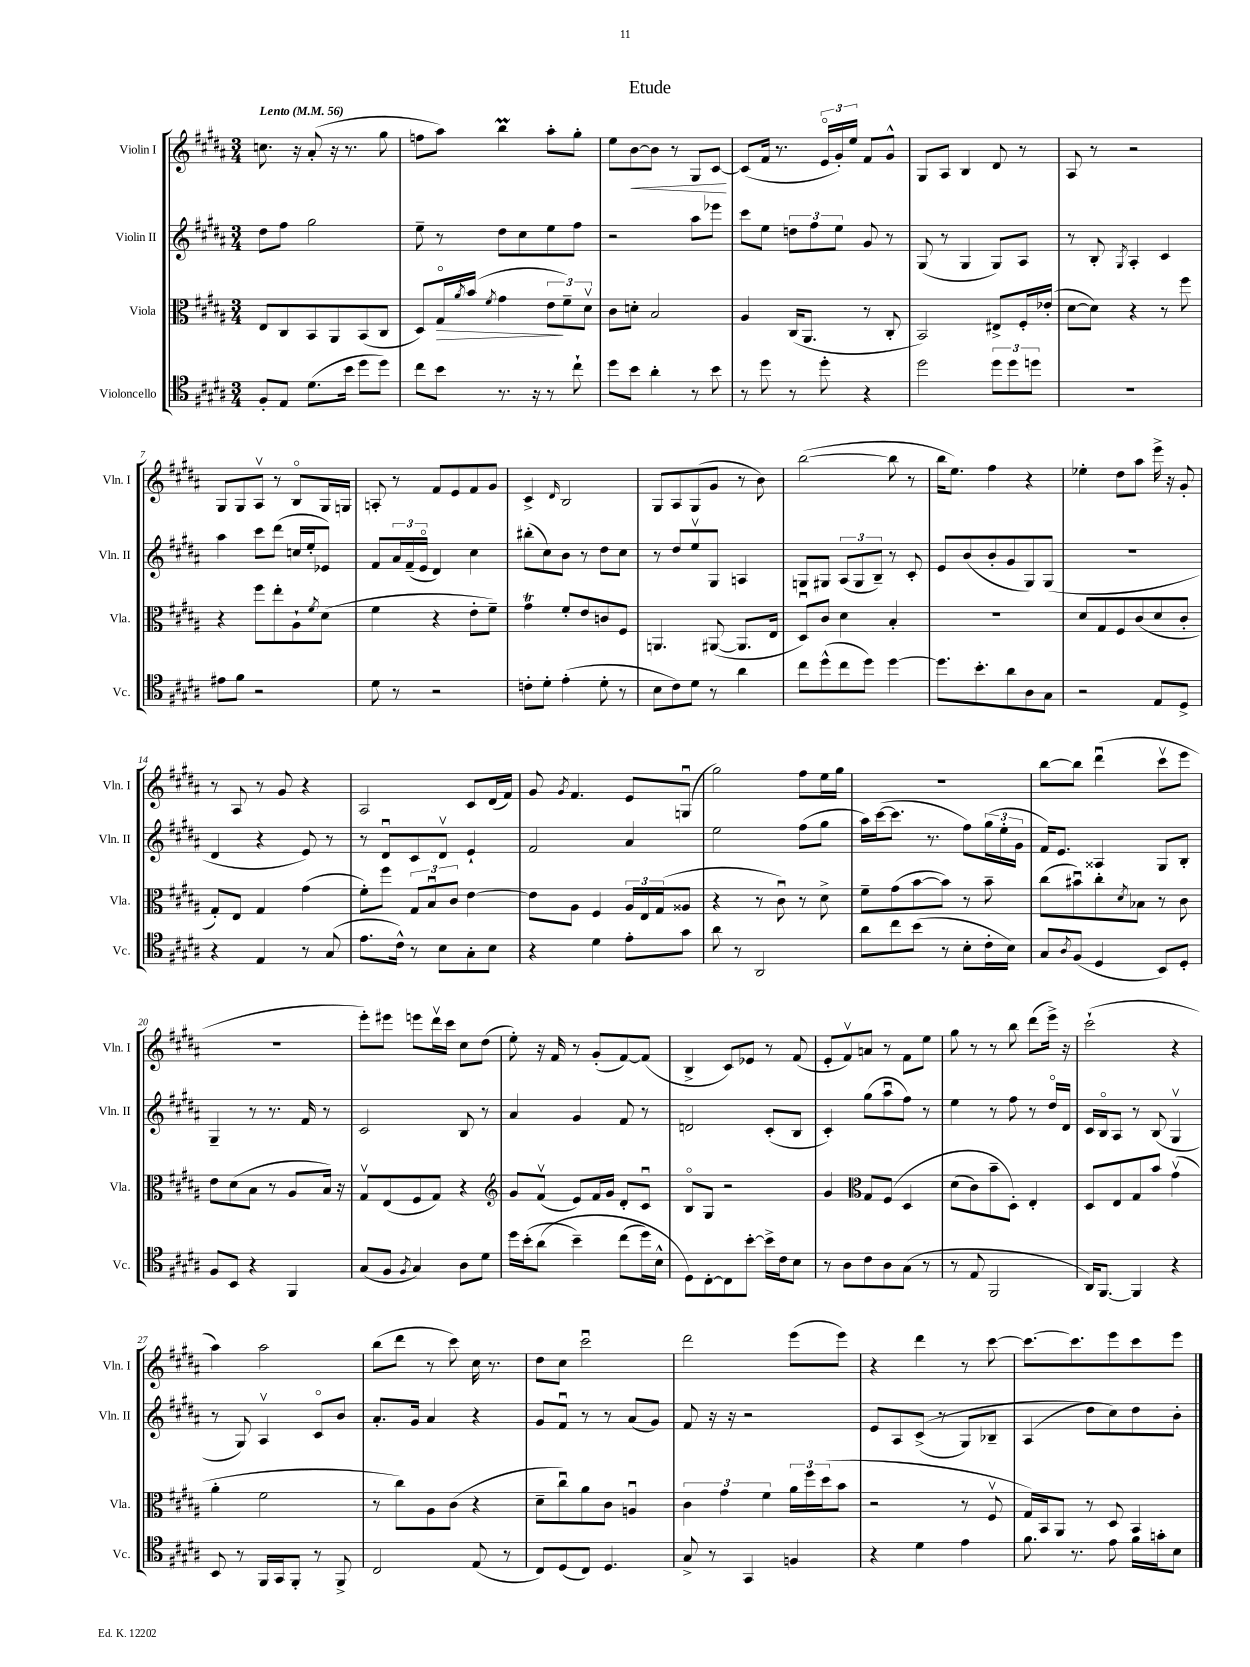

**kern	**kern	**kern	**kern
*staff4	*staff3	*staff2	*staff1
*clefC4	*clefC3	*clefG2	*clefG2
*k[f#c#g#d#a#]	*k[f#c#g#d#a#]	*k[f#c#g#d#a#]	*k[f#c#g#d#a#]
*M3/4	*M3/4	*M3/4	*M3/4
*MM56	*MM56	*MM56	*MM56
8F#'	8E	8dd#	8.cc
8E	8C#	8ff#	.
.	.	.	16r
(8.d#	8BB	2gg#	(8a#'
.	8AA#	.	16r
16b	.	.	8.r
8dd#	(8BB	.	.
8dd#)	8C#	.	8gg#
=	=	=	=
8cc#	8D#)	8ee~	8ff
8b	16G#o	8r	8aa#)
.	8qa#	.	.
.	(16b	.	.
.	8qf#	.	.
8.r	4g#	8dd#	4bb
.	.	8cc#	.
16r	.	.	.
8r	12e	8ee	8aa#'
.	12f#~)	.	.
8cc#`	.	8ff#	8gg#'
.	12d#v	.	.
=	=	=	=
8dd#	8c#	2r	8ee
8b	8d'	.	[8b
4a#'	2B	.	8b]
.	.	.	8r
8r	.	8aa#	8G#
8b	.	8eee-	[8c#
=	=	=	=
8r	4A#	8ccc#	(8c#]
8dd#	.	8ee	16f#
.	.	.	8.r
8r	(16C#	12dd	.
.	8.AA#	.	.
.	.	12ff#	.
8dd#'	.	.	24eo
.	.	12ee	24g#')
.	.	.	24ee
4r	8r	8g#	8f#
.	8C#'	8r	8g#^^
=	=	=	=
2dd#	2BB)	(8G#	8G#
.	.	8r	8A#
.	.	4G#	4B
12dd#	8E#^	8G#)	8d#
12dd#	.	.	.
.	16F#'	8A#	8r
12dd	.	.	.
.	(16e-'	.	.
=	=	=	=
2.r	[8d#	8r	8A#
.	8d#])	8B'	8r
.	.	8qG#	.
.	4r	4A#'	2r
.	8r	4c#	.
.	8ff#	.	.
=	=	=	=
8e#	4r	4aa#	8G#
8f#	.	.	8G#
2r	8ff#	8ccc#	8A#v
.	8ee'	(8ddd#	8r
.	8A#`	16cc	8Bo
.	.	16ee'	.
.	8qf#	.	.
.	(8d#	8e-)	16G#
.	.	.	16G
=	=	=	=
8d#	4f#	8f#	8A'
8r	.	24a#	8r
.	.	(24f#~	.
.	.	24eo	.
2r	4r	4d#)	8f#
.	.	.	8e
.	8e'	4cc#	8f#
.	8f#~)	.	8g#
=	=	=	=
8c'	4g#	(8bb#'	4c#^
8d#'	.	8cc#)	.
.	.	.	16qqd#
(4e'	8f#'	8b	2B
.	8e	8r	.
8d#'	8c	8dd#	.
8r	8F#	8cc#	.
=	=	=	=
8B	4.AA	8r	8G#
8c#)	.	8dd#	8A#
8d#	.	8eev	(8G#
8r	([8AA#	8G#	8g#
4a#	8.AA#]	4A	8r
.	.	.	8b)
.	16E	.	.
=	=	=	=
8cc#	8D#u)	8G	([2bb
(8dd#^^	8c#	8G#	.
8cc#	4d#	(12A#	.
.	.	12G#	.
8dd#)	.	.	.
.	.	12B~)	.
[4dd#	4B'	8r	8bb]
.	.	8c#'	8r
=	=	=	=
8.dd#]	2.r	8e	16bb
.	.	.	8.ee)
.	.	(8b	.
8.b'	.	.	.
.	.	8b'	4ff#
8a#	.	8g#	.
8A#	.	8G#)	4r
8G#	.	(8G#	.
=	=	=	=
2r	8d#	2.r	4ee-'
.	8G#	.	.
.	8F#	.	8dd#
.	(8c#	.	8aa#
8E	8d#	.	16eee^
.	.	.	16r
8D#^	8c#'	.	8g#'
=	=	=	=
4r	8G#')	4d#	8r
.	8E	.	8A#
4E	4G#	4r	8r
.	.	.	8g#
8r	(4g#	8e)	4r
(8G#	.	8r	.
=	=	=	=
8.e	8f#')	8r	2A#
.	8ff#	8d#u	.
16c#^^)	.	.	.
8r	12G#	8c#	.
.	12Bu	.	.
8B	.	8d#v	.
.	12c#	.	.
8G#'	[4e	4e`	8c#
8B	.	.	(16d#
.	.	.	16f#)
=	=	=	=
4r	8e]	2f#	8g#
.	.	.	8qg#
.	8A#	.	4.f#
4d#	4F#	.	.
8e'	24A#	4a#	8e
.	24E	.	.
.	(24G#	.	.
8g#	8A##	.	(8Gu
=	=	=	=
8a#	4r	2ee	2gg#)
8r	.	.	.
2AA#	8r	.	.
.	8c#u)	.	.
.	8r	(8ff#	8ff#
.	8d#^	8gg#	16ee
.	.	.	16gg#
=	=	=	=
8a#	8f#~	16aa#)	2.r
.	.	([16ccc#	.
8cc#	(8g#	8.ccc#]	.
(8b	[8b	.	.
.	.	8.r	.
8r	8b])	.	.
8B'	8r	8ff#)	.
16c#'	8b~	(24gg#	.
.	.	24ee'	.
16B)	.	.	.
.	.	24g#	.
=	=	=	=
8G#	(8cc#	16f#)	[8bb
.	.	8.e	.
8qA#	.	.	.
(8F#	8b#u)	.	8bb]
4D#	8cc#'	4A##	(4ddd#u
.	8qd#	.	.
.	8B-	.	.
8BB)	8r	8G#	8ccc#v
8D#'	8c#	8B'	8eee
=	=	=	=
8F#	8e	4G#~	2.r
8BB	(8d#	.	.
4r	8B	8r	.
.	8r	8.r	.
4FF#	8A#	.	.
.	.	16f#	.
.	16B)	8r	.
.	16r	.	.
=	=	=	=
(8G#	8G#v	2c#	8eee')
8F#	(8E	.	8eee#
8qF#	.	.	.
4G#)	8F#	.	8eee
.	8G#)	.	16ddd#v
.	.	.	16ccc#
8A#	4r	8B	8cc#
8d#	.	8r	(8dd#
=	=	=	=
*	*clefG2	*	*
16dd#	8g#	4a#	8ee')
(16b'	.	.	.
&(8a#	(8f#v	.	16r
.	.	.	16f#
4b~)	8e)	4g#	8r
.	16f#	.	(8g#'
.	16g#	.	.
(8cc#	8d#'	8f#	[8f#)
16dd#)	8c#u	8r	(8f#]
16B^^	.	.	.
=	=	=	=
8D#&)	8Bo	2d	4B^
[8C#'	8G#	.	.
8C#]	2r	.	8c#)
[8b'	.	.	8e-
16b^]	.	(8c#'	8r
16c#	.	.	.
8B	.	8B	(8f#
=	=	=	=
8r	4g#	4c#')	8e'
8A#	.	.	8f#v)
*	*clefC3	*	*
8c#	8G#	(8gg#	8a
8A#	&(8F#	8aa#u	8r
(8G#	4D#	8ff#)	8f#
8r	.	8r	8ee
=	=	=	=
8r	(8d#	4ee	8gg#
8E	8c#)	.	8r
2FF#	8b~	8r	8r
.	8D#'&)	8ff#	8bb
.	4E'	8r	(8ddd#
.	.	16dd#o	16eee^)
.	.	16d#	16r
=	=	=	=
16AA#)	8D#	16c#	(2ccc#`
[8.FF#	.	16Bo	.
.	8E	8A#	.
4FF#]	8G#	8r	.
.	8b	(8B	.
4r	(4g#v	4G#v	4r
=	=	=	=
8BB	4a#'	8r	4aa#)
8r	.	8G#)	.
16FF#	2f#	4A#v	2aa#
16GG#	.	.	.
8FF#'	.	.	.
8r	.	8c#o	.
8FF#^	.	8b	.
=	=	=	=
2C#	8r	8.a#'	(8bb
.	8cc#)	.	8ddd#
.	.	16g#	.
.	8A#	4a#	8r
.	(8c#	.	8ccc#)
(8E	4r	4r	16cc#
.	.	.	8.r
8r	.	.	.
=	=	=	=
8C#)	8d#~	8g#	8dd#
(8D#	8cc#u)	8f#u	8cc#
8C#)	8a#	8r	2ccc#u
4.D#	8c#	8r	.
.	4Au	(8a#	.
.	.	8g#)	.
=	=	=	=
8G#^	6c#	8f#	2ddd#
8r	.	16r	.
.	6g#	.	.
.	.	16r	.
4GG#	.	2r	.
.	6f#	.	.
4F	24a#	.	(8eee
.	24ff#	.	.
.	(24dd#	.	.
.	8b	.	8eee)
=	=	=	=
4r	2r	8e	4r
.	.	8A#	.
4d#	.	&((8c#^	4ddd#
.	.	8r	.
4e	8r	8G#)	8r
.	8F#v	8B-~	[8ccc#
=	=	=	=
8.f#	16G#)	(4A#	8.ccc#_
.	16BB	.	.
.	8AA#	.	.
8.r	.	.	8.ccc#]
.	8r	8dd#&)	.
8e	8D#	8cc#)	8eee
16f#	4BB	8dd#	8ccc#
16g'	.	.	.
8B	.	8b'	8eee
==	==	==	==
*-	*-	*-	*-
